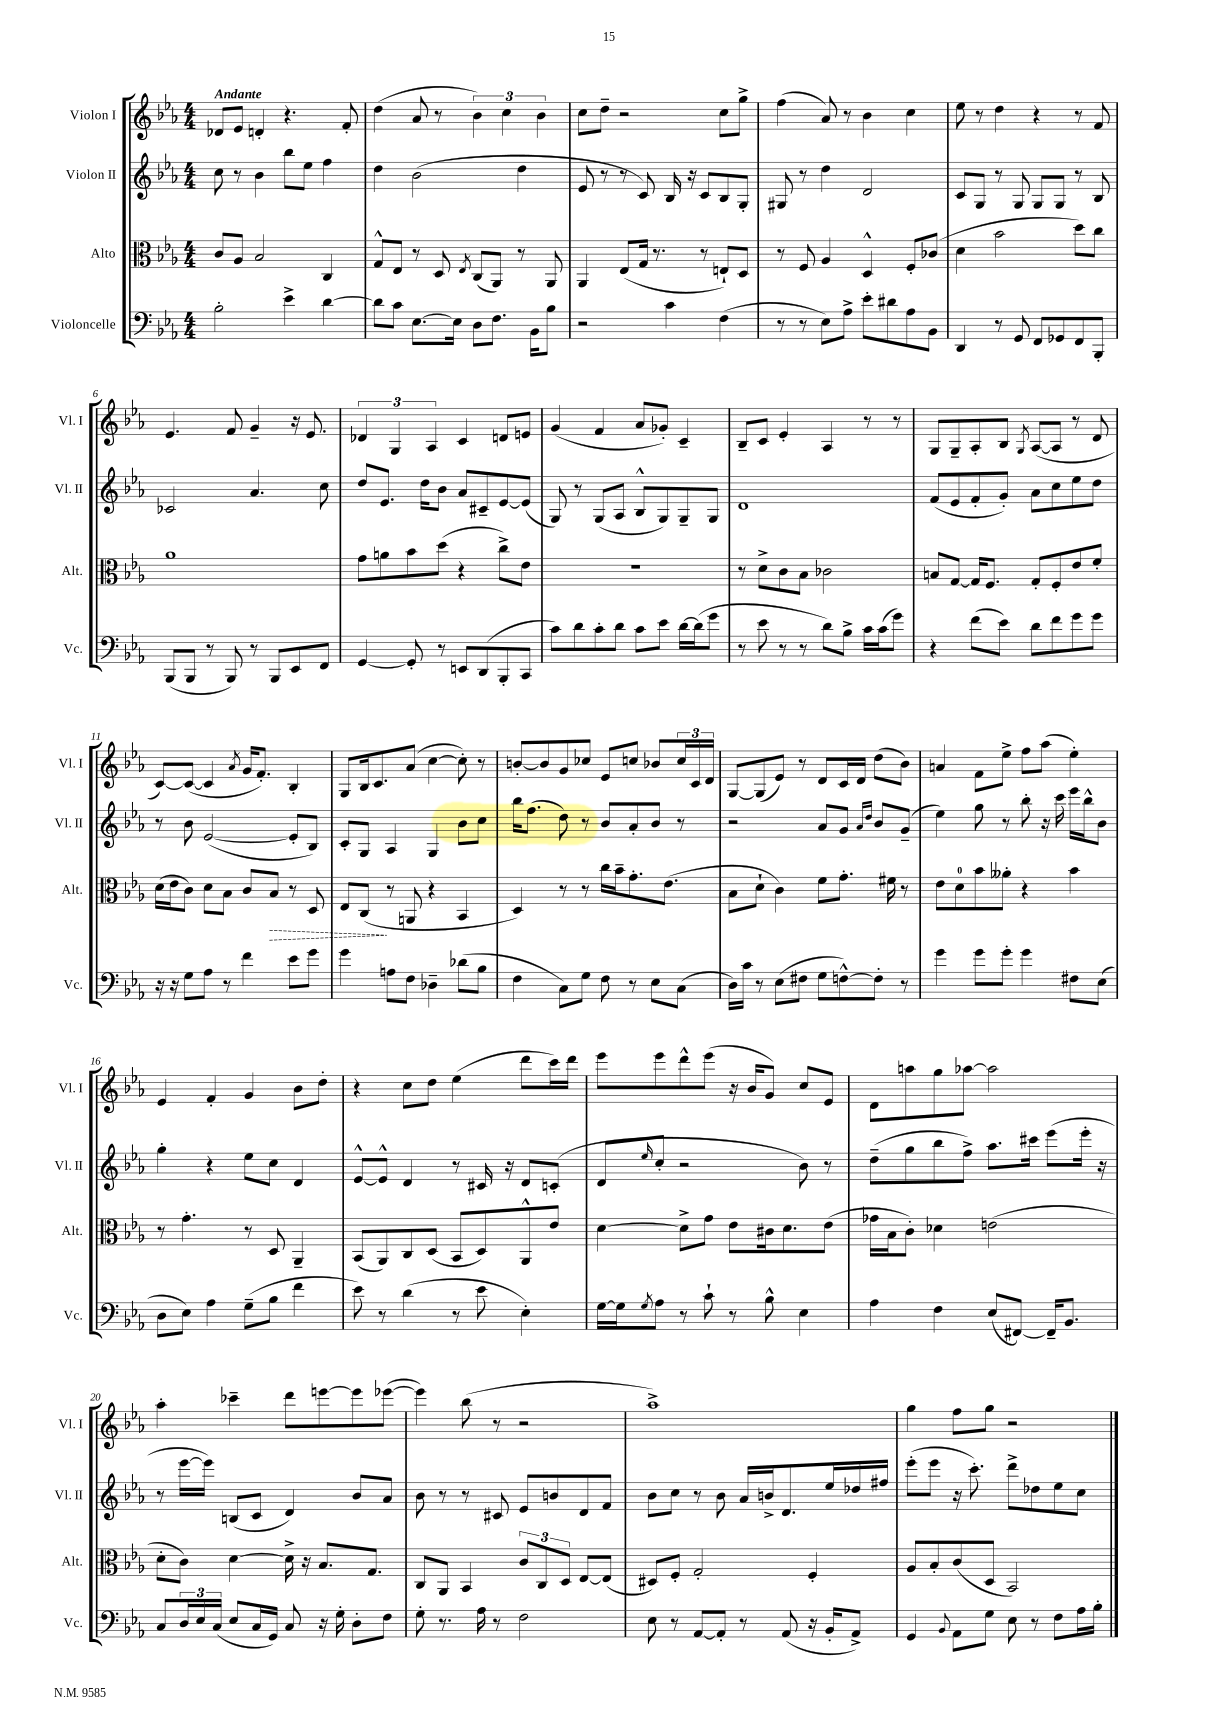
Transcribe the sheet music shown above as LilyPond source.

<<
\new StaffGroup <<
\new Staff = "s0" \with { instrumentName = "Violon I" shortInstrumentName = "Vl. I" } {
    \clef treble \key ees \major \numericTimeSignature \time 4/4 \tempo "Andante"
    des'8 ees'8 d'4-. r4. f'8-. |
    d''4( aes'8 r8 \tuplet 3/2 { bes'4) c''4 bes'4 } |
    c''8 d''8-- r2 c''8 g''8-> |
    f''4( aes'8) r8 bes'4 c''4 |
    ees''8 r8 d''4 r4 r8 f'8 |
    ees'4. f'8 g'4-- r16 ees'8. |
    \tuplet 3/2 { des'4 g4 aes4 } c'4 d'8 e'8 |
    g'4( f'4 aes'8 ges'8-.) c'4-- |
    bes8-- c'8 ees'4-. aes4 r8 r8 |
    g8 g8-- aes8-. bes8 \acciaccatura { g8 } aes8~( aes8 r8 d'8 |
    c'8~) c'8~( c'4 \acciaccatura { aes'8 } g'16 f'8.-.) bes4-. |
    g8 bes16 c'8. aes'8( c''4~ c''8-.) r8 |
    b'8~-. b'8 g'8 ces''8 ees'8 c''8 bes'8 \tuplet 3/2 { c''16 c'16 d'16 } |
    g8~ g8( ees'8) r8 d'8 c'16 d'16 d''8( bes'8) |
    a'4 f'8 ees''8-> f''8 aes''8( ees''4-.) |
    ees'4 f'4-. g'4 bes'8 d''8-. |
    r4 c''8 d''8 ees''4( d'''8 c'''16) d'''16 |
    ees'''8 ees'''8 d'''8-^ ees'''8( r16 bes'16 g'8) c''8 ees'8 |
    d'8 a''8 g''8 aes''8~ aes''2 |
    aes''4-. ces'''4-- d'''8 e'''8~ e'''8 ees'''8~( |
    ees'''4) bes''8( r8 r2 |
    aes''1->) |
    g''4 f''8 g''8 r2 \bar "|." |
}
\new Staff = "s1" \with { instrumentName = "Violon II" shortInstrumentName = "Vl. II" } {
    \clef treble \key ees \major \numericTimeSignature \time 4/4
    c''8 r8 bes'4 bes''8 ees''8 f''4 |
    d''4 bes'2( d''4 |
    ees'8 r8 r8 c'8) bes16 r16 c'8 bes8 g8-. |
    gis8 r8 d''4 d'2 |
    c'8 g8 r8 g8 g8 g8 r8 bes8 |
    ces'2 aes'4. c''8 |
    d''8 ees'8. d''16 bes'8 aes'8 cis'8-- ees'8~ ees'8( |
    g8) r8 g8( aes8 bes8-^ g8) g8-- g8 |
    d'1 |
    f'8( ees'8 f'8-. g'8-.) aes'8 c''8 ees''8 d''8 |
    r8 bes'8 ees'2~( ees'8-. bes8) |
    c'8-. g8 aes4 g4 bes'8 c''8 |
    bes''16 f''8.( d''8) r8 bes'8 aes'8-. bes'8 r8 |
    r2 aes'8 g'8 \grace { aes'16 d''16 } bes'8 g'8--( |
    ees''4) g''8 r8 bes''8-. r16 c'''16 ees'''16 bes''16-^ bes'8 |
    g''4-. r4 ees''8 c''8 d'4 |
    ees'8~-^ ees'8-^ d'4 r8 cis'16 r16 d'8 c'8-.( |
    d'8 \grace { ees''16 } c''8-. r2 bes'8) r8 |
    d''8--( g''8 bes''8 f''8->) aes''8. cis'''16 ees'''8( ees'''16-. r16 |
    r8 ees'''16~ ees'''16) b8( c'8 d'4) bes'8 aes'8 |
    bes'8 r8 r8 cis'8 ees'8 b'8 d'8 f'8 |
    bes'8 c''8 r8 bes'8 aes'16 b'16-> d'8. ees''16 des''16 fis''16 |
    ees'''8-.( ees'''8 r16 c'''8.-.) d'''8-> des''8 ees''8 c''8 \bar "|." |
}
\new Staff = "s2" \with { instrumentName = "Alto" shortInstrumentName = "Alt." } {
    \clef alto \key ees \major \numericTimeSignature \time 4/4
    c'8 aes8 bes2 c4 |
    g8-^ ees8 r8 d8 \acciaccatura { ees8 } c8( aes,8) r8 aes,8 |
    aes,4 ees8( g16 r8. r8 e8-!) d8 |
    r8 f8 aes4 d4-^ f8-. ces'8( |
    d'4 bes'2 d''8) c''8 |
    aes'1 |
    g'8 a'8 bes'8 d''8( r4 c''8->) ees'8 |
    R1 |
    r8 d'8-> c'8 bes8 ces'2 |
    b8 g8~ g16 f8. g8-. f8-. ees'8 f'8-. |
    d'16( ees'16 c'8) d'8 bes8 c'8 \once \override Hairpin.style = #'dashed-line bes8\> r8 d8 |
    ees8 c8\!( r8 a,8 r4 bes,4 |
    d4) r8 r8 c''16 bes'16-- g'8.-. ees'8.( |
    bes8 d'8-! c'4) f'8 g'8.-. fis'16 r8 |
    ees'8 d'8-0 bes'8 aeses'8-. r4 bes'4 |
    r8 g'4.-. r8 d8 aes,4-- |
    bes,8( aes,8) c8 d8( bes,8 d8) aes,8-^ ees'8 |
    d'4~ d'8-> g'8 ees'8 cis'16 d'8. ees'8( |
    ges'16 bes16 c'8-.) des'4 e'2( |
    d'8-. c'8) d'4~ d'16-> r16 bes8. g8. |
    c8 aes,8 bes,4 \tuplet 3/2 { c'8 c8 d8 } ees8~ ees8( |
    dis8) f8-. g2-. f4-. |
    aes8 bes8-. c'8( d8 bes,2) \bar "|." |
}
\new Staff = "s3" \with { instrumentName = "Violoncelle" shortInstrumentName = "Vc." } {
    \clef bass \key ees \major \numericTimeSignature \time 4/4
    bes2-. ees'4-> d'4~ |
    d'8 c'8 ees8.~ ees16 d8 f8. bes,16 bes8 |
    r2 c'4 f4( |
    r8 r8 ees8) aes8-> ees'8-. dis'8 aes8 bes,8 |
    d,4 r8 g,8 f,8 ges,8 f,8 bes,,8-. |
    bes,,8( bes,,8 r8 bes,,8) r8 bes,,8 ees,8 f,8 |
    g,4~ g,8-. r8 e,8 d,8( bes,,8-. c,8 |
    c'8) d'8 c'8-. d'8 c'8 ees'8 d'16~ d'16( g'8 |
    r8 ees'8 r8 r8 d'8) bes8-> c'16 c'16( g'8) |
    r4 f'8( ees'8) d'8 f'8 g'8 g'8 |
    r16 r16 g8 aes8 r8 f'4 ees'8 g'8 |
    g'4 a8 f8 des4-- des'8( bes8 |
    f4 c8) g8 f8 r8 ees8 c8( |
    d16) c'16 r8 ees8( fis8 g8 f8~-^) f8-. r8 |
    g'4 g'8 g'8-. g'4 fis8 ees8( |
    d8 ees8) aes4 g8--( bes8 f'4 |
    ees'8) r8 d'4( r8 ees'8 ees4-.) |
    g16~ g16 \acciaccatura { g8 } aes8 r8 c'8-! r8 bes8-^ ees4 |
    aes4 f4 ees8( fis,8~) fis,16-- bes,8. |
    c8 \tuplet 3/2 { d16 ees16 c16( } ees8 c16 g,16) c8 r16 g16-. d8-. f8 |
    g8-. r8. aes16 r8 f2 |
    ees8 r8 aes,8~ aes,8-. r8 aes,8( r16 bes,16-. aes,8->) |
    g,4 \appoggiatura { bes,8 } aes,8 g8 ees8 r8 f8 aes16 bes16-. \bar "|." |
}
>>
>>
